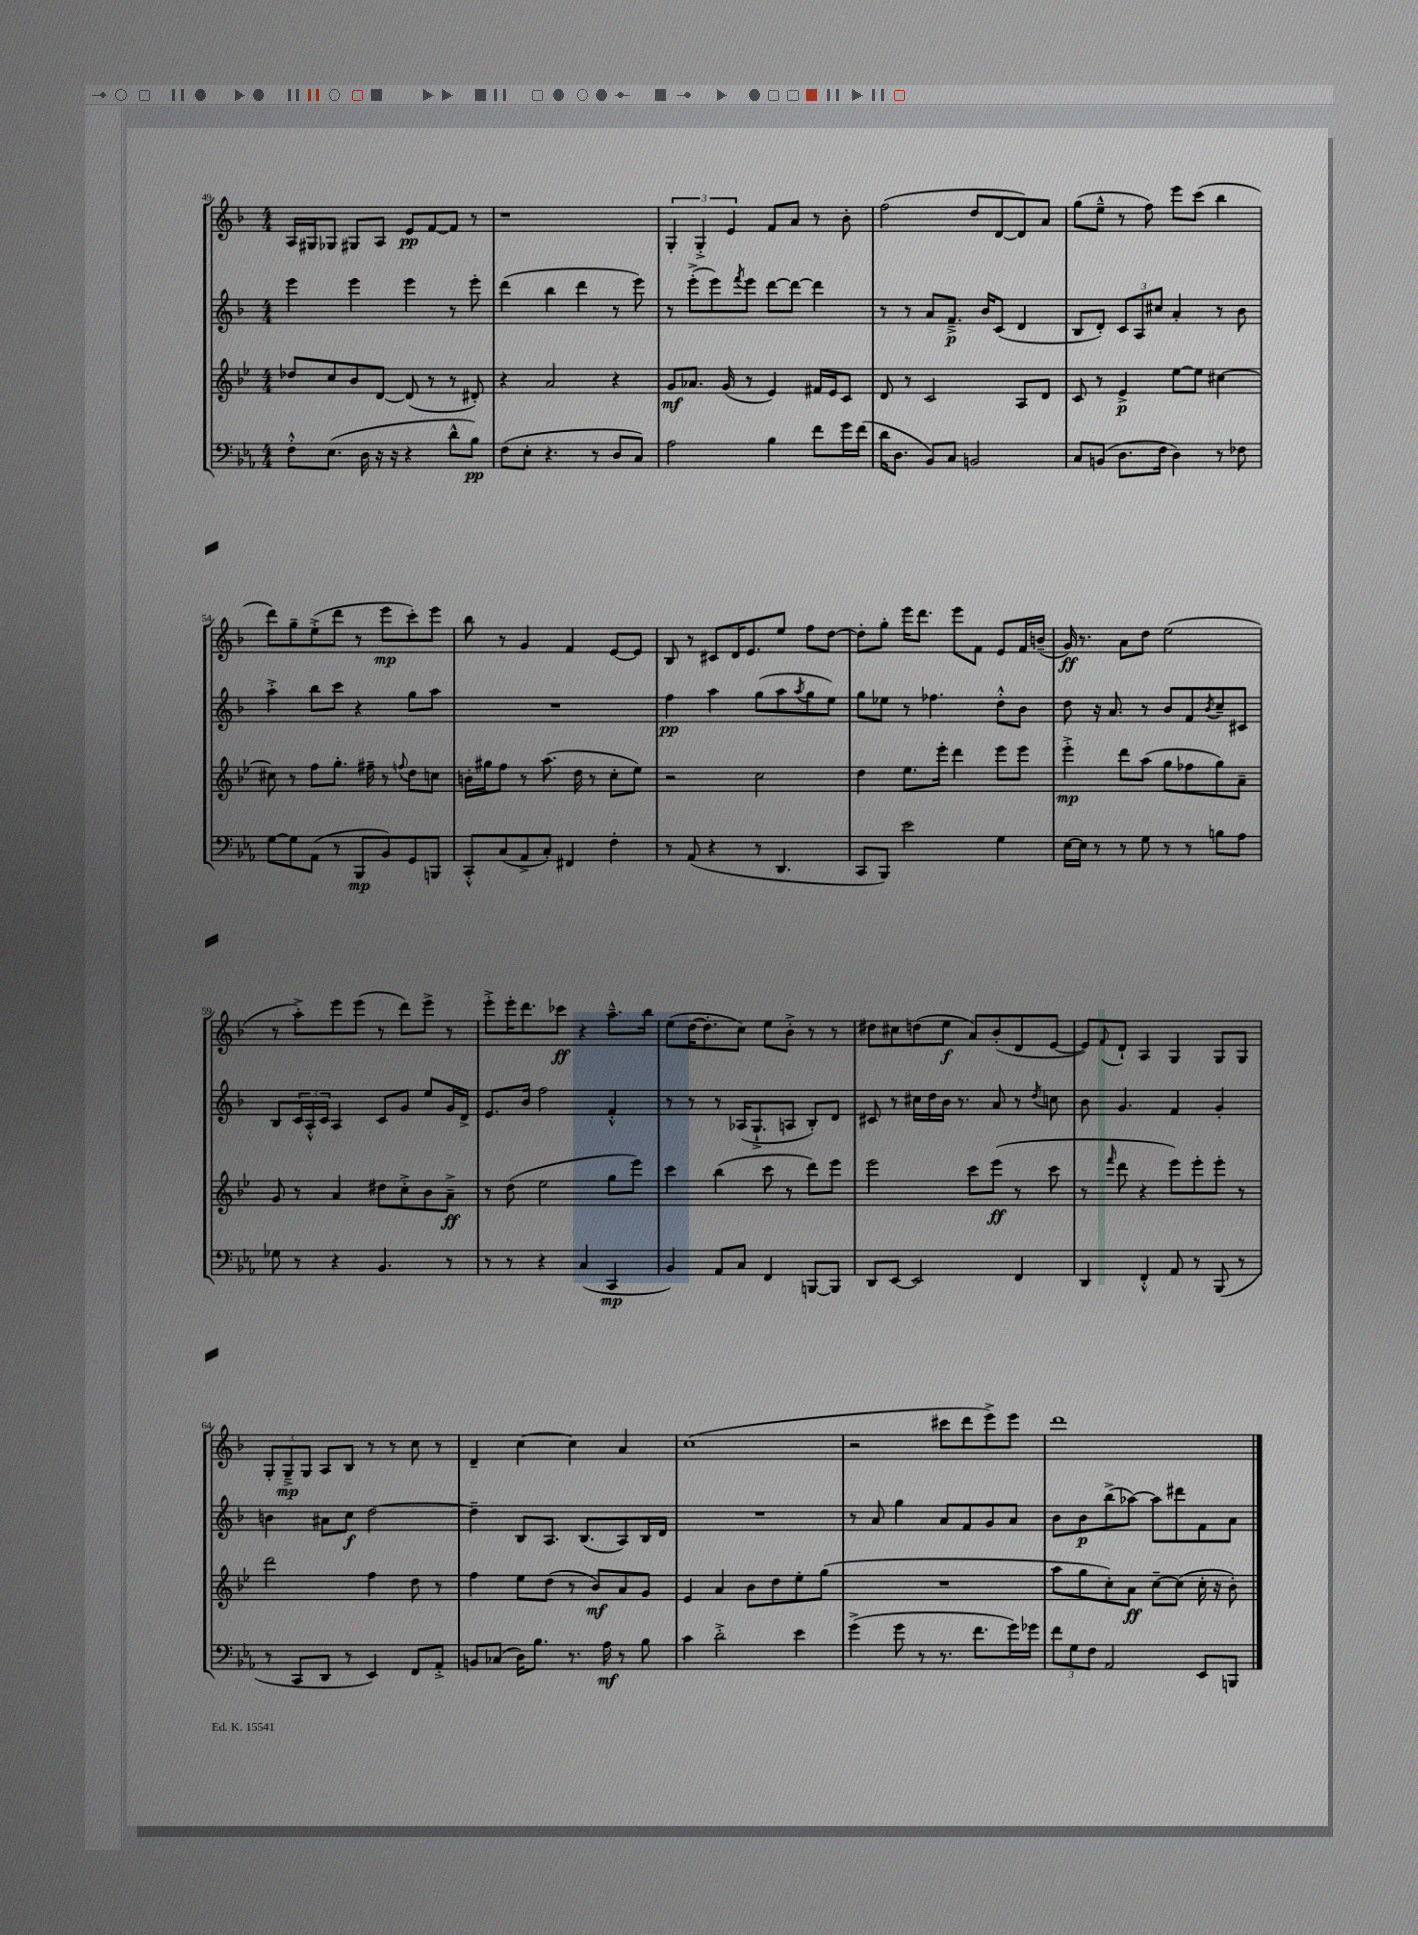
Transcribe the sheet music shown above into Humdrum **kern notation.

**kern	**kern	**kern	**kern
*staff4	*staff3	*staff2	*staff1
*clefF4	*clefG2	*clefG2	*clefG2
*k[b-e-a-]	*k[b-e-]	*k[b-]	*k[b-]
*M4/4	*M4/4	*M4/4	*M4/4
8F'^^	8dd-	4eee	16A
.	.	.	16G#
(8.E-	8cc	.	8G-
.	8b-	4eee	8G#
16D	.	.	.
16r	[8d	.	8A
16r	.	.	.
4r	(8d]	4eee	8e
.	8r	.	[8f
8d^^	8r	8r	8f]
8B-)	8d#')	8eee'	8r
=	=	=	=
(8F	4r	(4ddd	1r
8E-'	.	.	.
4.r	2a	4bb-	.
.	.	4ddd	.
8r	.	.	.
8D	4r	8r	.
8C)	.	8eee)	.
=	=	=	=
2A-	8g	8r	6G'
.	8.a-	(8eee'^	.
.	.	.	6G'^
.	.	8eee)	.
.	(16g	.	.
.	.	.	6e
.	.	8qfff	.
.	8r	8eee	.
4B-	4e-)	[8ddd	8f
.	.	8ddd_	8a
8f	16f#	4ddd]	8r
.	16e-	.	.
16g	8c	.	8b-'
(16f	.	.	.
=	=	=	=
16d	8d	8r	(2ff
8.D	.	.	.
.	8r	8r	.
8BB-)	2c	8a	.
8C	.	8.f~^	.
2BB	.	.	8dd
.	.	16b-	.
.	.	(8c	[8d
.	8A	4d	8d])
.	8d	.	8a
=	=	=	=
8C	8c	8B-	(8gg
(8BB	8r	8d')	8ee~^^
8.D	4e-^	12c	8r
.	.	12A	.
.	.	.	8ff)
.	.	12cc#	.
16F	.	.	.
4D)	[8ee-	4a'	8eee
.	8ee-]	.	(8ccc
8r	[4cc#	8r	4bb-
8F-	.	8b-	.
=	=	=	=
[8G	8cc#]	4aa'^	8ddd)
8G]	8r	.	8gg~
(8AA-	8ff	8bb-	(8ee'^
8r	8.gg'	8ccc	8ddd
8BBB-	.	4r	8r
.	16ff#~	.	.
8BB-)	8r	.	8eee
.	8qqff	.	.
8GG	8dd	8gg	8ccc')
8BBB	8cc	8aa	8eee
=	=	=	=
8CC'^^	16b'	1r	8bb-
.	16gg#	.	.
(8C	8ff	.	8r
8AA-^	8r	.	4g
8C')	(8.aa	.	.
4FF#	.	.	4f
.	16dd	.	.
.	8r	.	.
4F'	8cc'	.	[8e
.	8ee-)	.	8e]
=	=	=	=
8r	2r	4ff	8B-
(8AA-	.	.	8r
4r	.	4aa	8c#
.	.	.	16d
.	.	.	8.e
8r	2cc	(8gg	.
4.DD	.	8aa	8ee
.	.	8qaa	.
.	.	8gg	8ff
.	.	8ee)	[8dd
=	=	=	=
8CC	4dd	8gg	8dd']
8BBB-)	.	8ee-	8gg'
2e-	8.ee-	8r	16eee
.	.	.	8.ddd
.	.	4.ff-	.
.	16eee-'	.	.
.	4ddd	.	8eee
.	.	.	8f
4G	8eee-	8dd'^^	8e
.	8eee-	8b-	16f
.	.	.	(16b~
=	=	=	=
[16E-	4eee-'^	8dd	16g)
16E-]	.	.	8.r
8r	.	16r	.
.	.	8.a	.
8r	8ddd	.	8a
8G	(8aa	8r	8dd
8r	8gg	8b-	(2ee
8r	8ff-	8f	.
.	.	8qb-	.
8B	8gg)	8cc~	.
8A-	8a~	8c#	.
=	=	=	=
8G-	8g	8B-	8r
8r	8r	24c	8aa'^)
.	.	24A'^^	.
.	.	24c	.
4r	4a	4A	8eee
.	.	.	(8eee
4.BB-	8dd#	8c	8r
.	8cc'^	8g	8ddd)
.	8b-	8ee	8eee^
8r	8a~^	16g	8r
.	.	16d^	.
=	=	=	=
8r	8r	8.e	8eee'^
8r	(8dd	.	16eee'
.	.	16b-	8.ddd
4r	2ee-	2ff	.
.	.	.	8ccc-
(4C	.	.	4r
4CC	8gg	4f'^^	8.aa~^^
.	8eee-)	.	.
.	.	.	16bb-
=	=	=	=
4BB-)	4ccc	8r	(8ee
.	.	8r	[16dd
.	.	.	8.dd']
8AA-	(4bb-	8r	.
8C	.	(16A-	8cc)
.	.	8.G`^	.
4FF	8ccc	.	8ee
.	8r	8A	8b-'^
[8BBB	8ddd)	8B-')	8r
8BBB]	8eee-	8d	8r
=	=	=	=
8DD	2eee-	8c#	8dd#
[8EE-	.	8r	8cc#
2EE-]	.	16cc#	(8dd
.	.	16dd	.
.	.	16b-	8ee
.	.	8.r	.
.	8ccc	.	8a)
.	(8eee-	8a	(8b-'
4FF	8r	8r	8d
.	.	8qdd	.
.	8ccc	8cc	[8e
=	=	=	=
4DD	8r	8b-	8e])
.	16qqfff	.	8qqf
.	8ddd	4.g	8d`
4FF'^^	4r	.	4A
8AA-	8eee-)	4f	4G
8r	8eee-'	.	.
(8BBB-	8eee-'	4g'	8G
8r	8r	.	8G
=	=	=	=
8r	2ddd	4b	12G'
.	.	.	12G~^
8CC	.	.	.
.	.	.	12G
8DD	.	8a#	8A
8r	.	8cc	8B-
4EE-)	4ff	[2dd	8r
.	.	.	8r
8FF	8dd	.	8cc
8AA-'^	8r	.	8r
=	=	=	=
8BB	4ff	4dd~]	4d~
(8C-	.	.	.
16D)	8ee-	8B-	[4cc
8.B-	.	.	.
.	(8dd	8.A	.
8.r	8r	.	4cc]
.	.	(8.B-	.
.	8b-)	.	.
16A-	.	.	.
8r	8a	8A)	4a
8B-	8g	16B-	.
.	.	16d	.
=	=	=	=
4c	4e-	1r	(1cc
2d'^	4a	.	.
.	8b-	.	.
.	8dd	.	.
4e-	8ee-'	.	.
.	(8gg	.	.
=	=	=	=
(4g^	1r	8r	2r
.	.	8a	.
8g	.	4gg	.
8r	.	.	.
8.r	.	8a	8ccc#
.	.	8f	8ddd
8.f	.	.	.
.	.	8g	8eee^)
16g)	.	8a	8eee
16g-	.	.	.
=	=	=	=
12f	8aa	8b-	1ddd
12G	.	.	.
.	8gg	8b-	.
12F	.	.	.
2AA-	8cc')	(8bb-^	.
.	8a	[8aa-)	.
.	[8cc~	8aa-]	.
.	(8cc]	8ddd#	.
8EE-	16cc'	8f	.
.	16r	.	.
8BBB	8b-')	8a	.
==	==	==	==
*-	*-	*-	*-
